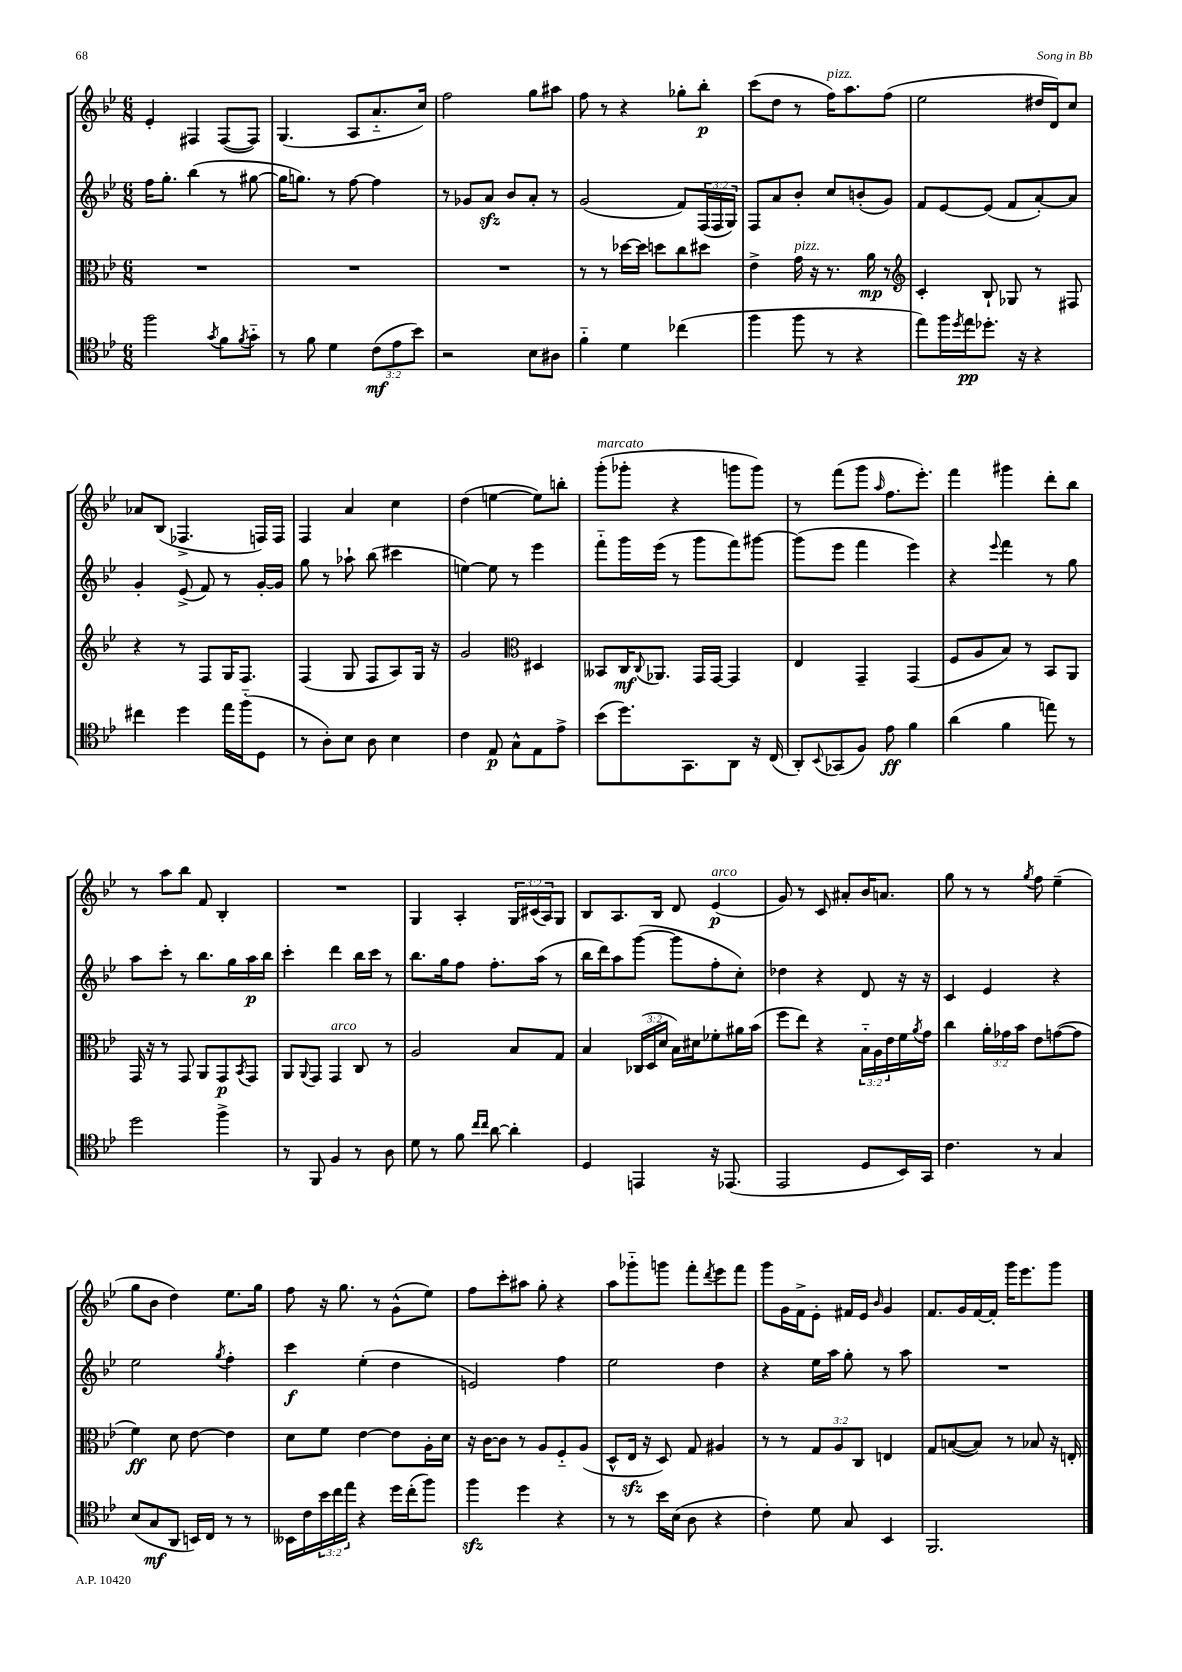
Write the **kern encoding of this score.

**kern	**dynam	**kern	**dynam	**kern	**dynam	**kern	**dynam
*part4	*part4	*part3	*part3	*part2	*part2	*part1	*part1
*staff4	*staff4	*staff3	*staff3	*staff2	*staff2	*staff1	*staff1
*clefC4	*	*clefC3	*	*clefG2	*	*clefG2	*
*k[b-e-]	*	*k[b-e-]	*	*k[b-e-]	*	*k[b-e-]	*
*M6/8	*	*M6/8	*	*M6/8	*	*M6/8	*
=15	=15	=15	=15	=15	=15	=15	=15
2ff\	.	2.r	.	16ff\KL	.	4e-'/	.
.	.	.	.	8.gg'\J	.	.	.
.	.	.	.	(4bb-\	.	4F#X/	.
8qg/	.	.	.	.	.	.	.
8f\L	.	.	.	8r	.	([8F#/L	.
8qf/	.	.	.	.	.	.	.
8g\J	.	.	.	[8gg#X\	.	8F#/J])	.
=16	=16	=16	=16	=16	=16	=16	=16
8r	.	2.r	.	16gg#\KL]	.	(4.G/	.
.	.	.	.	8.ggn\J)	.	.	.
8f\	.	.	.	.	.	.	.
4d\	.	.	.	8r	.	.	.
.	.	.	.	[8ff\	.	8A/L	.
(12c\L	mf	.	.	4ff\]	.	8.a/	.
12e-\	.	.	.	.	.	.	.
12b-\J)	.	.	.	.	.	.	.
.	.	.	.	.	.	16cc/Jk)	.
=17	=17	=17	=17	=17	=17	=17	=17
2r	.	2.r	.	8r	.	2ff\	.
.	.	.	.	8g-X/L	.	.	.
.	.	.	.	8azz/J	.	.	.
.	.	.	.	8b-/L	.	.	.
8B-\L	.	.	.	8a'/J	.	8gg\L	.
8A#X\J	.	.	.	8r	.	8aa#X\J	.
=18	=18	=18	=18	=18	=18	=18	=18
4f\	.	8r	.	(2g/	.	8ff\	.
.	.	8r	.	.	.	8r	.
4d\	.	[16dd-X\LL	.	.	.	4r	.
.	.	16dd-\JJ]	.	.	.	.	.
.	.	8ddn\L	.	.	.	.	.
(4cc-X\	.	8cc\	.	8f/L)	.	8gg-X'\L	.
.	.	8dd#X\J	.	(24F/L	.	8bb-'\J	p
.	.	.	.	24F/	.	.	.
.	.	.	.	24G/JJ)	.	.	.
=19	=19	=19	=19	=19	=19	=19	=19
4ff\	.	4e-^\	.	8F/L	.	(8ccc\L	.
.	.	.	.	8a/	.	8dd\J	.
!	!	!LO:TX:a:i:t=pizz.	!	!	!	!	!
8ff\	.	16g\	.	8b-'/J	.	8r	.
.	.	16r	.	.	.	.	.
!	!	!	!	!	!	!LO:TX:a:i:t=pizz.	!
8r	.	8.r	.	8cc/L	.	16ff\KL)	.
.	.	.	.	.	.	8.aa\	.
4r	.	.	.	(8bn'/	.	.	.
.	.	16a\	mp	.	.	.	.
.	.	8r	.	8g/J)	.	(8ff\J	.
=20	=20	=20	=20	=20	=20	=20	=20
*	*	*clefG2	*	*	*	*	*
8ee-\L)	.	4c'/	.	8f/L	.	2ee-\	.
16ff\L	.	.	.	[8e-/	.	.	.
8qdd/	.	.	.	.	.	.	.
16ee-\J	pp	.	.	.	.	.	.
8.dd-X'\J	.	8B-`/	.	(8e-/J]	.	.	.
.	.	8G-X/	.	8f/L	.	.	.
16r	.	.	.	.	.	.	.
4r	.	8r	.	[8a'/)	.	16dd#X/LL	.
.	.	.	.	.	.	16d/J)	.
.	.	8F#X/	.	8a/J]	.	8cc/J	.
!!LO:LB:g=z
=21	=21	=21	=21	=21	=21	=21	=21
4cc#X\	.	4r	.	4g'/	.	8a-X/L	.
.	.	.	.	.	.	(8B-/J	.
4dd\	.	8r	.	(8e-^/	.	4.F-X^/	.
.	.	8F/L	.	8f/)	.	.	.
16ee-\LL	.	16G/K	.	8r	.	.	.
(16ff\J	.	8.F/J	.	.	.	.	.
8D\J	.	.	.	[16g'/LL	.	16Fn/LL)	.
.	.	.	.	16g/JJ]	.	16F/JJ	.
=22	=22	=22	=22	=22	=22	=22	=22
8r	.	(4F/	.	8gg\	.	4F/	.
8A'\L)	.	.	.	8r	.	.	.
8B-\J	.	8G/	.	8aa-X`\	.	4a/	.
8A\	.	8F/L	.	(8bb-\	.	.	.
4B-\	.	8A/)	.	4ccc#X\	.	4cc\	.
.	.	16G/Jk	.	.	.	.	.
.	.	16r	.	.	.	.	.
=23	=23	=23	=23	=23	=23	=23	=23
4c\	.	2g/	.	[4een\)	.	(4dd\	.
8E-/	p	.	.	8ee\]	.	[4een\	.
8G^^\L	.	.	.	8r	.	.	.
*	*	*clefC3	*	*	*	*	*
8E-\	.	4D#X/	.	4eee-\	.	8ee\L])	.
8e-^\J	.	.	.	.	.	8bbn'\J	.
=24	=24	=24	=24	=24	=24	=24	=24
!	!	!	!	!	!	!LO:TX:a:i:t=marcato	!
(8b-\L	.	8BB--X/L	.	8fff\L	.	(8ggg'\L	.
8.dd\)	.	16C/K	mf	16ggg\L	.	8ggg-X'\J	.
.	.	8qqC/	.	.	.	.	.
.	.	8.AA-X/J	.	(16eee-\JJ	.	.	.
.	.	.	.	8r	.	4r	.
8.GG\	.	.	.	.	.	.	.
.	.	16GG/LL	.	8ggg\L	.	.	.
.	.	[16GG/JJ	.	.	.	.	.
8AA\J	.	4GG/]	.	8fff\)	.	8gggn\L	.
16r	.	.	.	[8ggg#X\J	.	8ggg\J)	.
(16C/	.	.	.	.	.	.	.
=25	=25	=25	=25	=25	=25	=25	=25
8AA'/L)	.	4E-/	.	(8ggg#\L]	.	8r	.
8qqBB-/	.	.	.	.	.	.	.
(8GG-X/	.	.	.	8eee-\J	.	(8fff\L	.
8F/J)	.	4GG~/	.	4fff\	.	8ggg\J	.
.	.	.	.	.	.	16qqaa/	.
8e-\	ff	.	.	.	.	8.ff\L	.
4f\	.	(4GG/	.	4eee-\)	.	.	.
.	.	.	.	.	.	8.eee-'\J)	.
=26	=26	=26	=26	=26	=26	=26	=26
(4a\	.	8F/L	.	4r	.	4fff\	.
.	.	8A/	.	.	.	.	.
.	.	.	.	8qqeee-/	.	.	.
4f\	.	8B-/J)	.	4fff\	.	4ggg#X\	.
.	.	8r	.	.	.	.	.
8een\)	.	8BB-/L	.	8r	.	8ddd'\L	.
8r	.	8AA/J	.	8gg\	.	8bb-\J	.
!!LO:LB:g=z
=27	=27	=27	=27	=27	=27	=27	=27
2dd\	.	16GG/	.	8aa\L	.	8r	.
.	.	16r	.	.	.	.	.
.	.	8r	.	8ccc'\J	.	8aa\L	.
.	.	8GG/	.	8r	.	8bb-\J	.
.	.	8AA/L	.	8.bb-\L	.	8f/	.
4ff^\	.	8GG/	p	.	.	4B-'/	.
.	.	.	.	16gg\L	.	.	.
.	.	8qBB-/	.	.	.	.	.
.	.	8GG/J	.	16aa\	p	.	.
.	.	.	.	16bb-\JJ	.	.	.
=28	=28	=28	=28	=28	=28	=28	=28
8r	.	8AA/L	.	4ccc'\	.	2.r	.
.	.	8qqAA/	.	.	.	.	.
8FF/	.	8GG/J	.	.	.	.	.
!	!	!LO:TX:a:i:t=arco	!	!	!	!	!
4F/	.	4GG/	.	4ddd\	.	.	.
8r	.	8C/	.	16bb-\LL	.	.	.
.	.	.	.	16ccc\JJ	.	.	.
8A\	.	8r	.	8r	.	.	.
=29	=29	=29	=29	=29	=29	=29	=29
8d\	.	2A/	.	8.bb-\L	.	4G/	.
8r	.	.	.	.	.	.	.
.	.	.	.	16gg\k	.	.	.
8f\	.	.	.	8ff\J	.	4A'/	.
16qqcc/LL	.	.	.	.	.	.	.
16qqcc/JJ	.	.	.	.	.	.	.
[8a\	.	.	.	8.ff'\L	.	.	.
4a'\]	.	8B-/L	.	.	.	24G/LL	.
.	.	.	.	.	.	(24c#X/	.
.	.	.	.	(16aa\Jk	.	.	.
.	.	.	.	.	.	24A/J)	.
.	.	8G/J	.	8r	.	8G/J	.
=30	=30	=30	=30	=30	=30	=30	=30
4D/	.	4B-/	.	16bb-\LL	.	8B-/L	.
.	.	.	.	16ddd\J)	.	.	.
.	.	.	.	8aa\	.	8.A/	.
4EEn/	.	(24C-X/LL	.	([8ggg\J	.	.	.
.	.	24D/	.	.	.	.	.
.	.	.	.	.	.	16B-/Jk	.
.	.	24d/JJ	.	.	.	.	.
.	.	16B-\LL)	.	8ggg\L]	.	8d/	.
.	.	16d#X\J	.	.	.	.	.
!	!	!	!	!	!	!LO:TX:a:i:t=arco	!
16r	.	8f-X'\	.	8ff'\	.	(4e-/	p
(8.EE-X/	.	.	.	.	.	.	.
.	.	16a#X\L	.	8cc'\J)	.	.	.
.	.	(16b-\JJ	.	.	.	.	.
=31	=31	=31	=31	=31	=31	=31	=31
2EE-/	.	8ff\L	.	4dd-X\	.	8g/)	.
.	.	8ee-\J)	.	.	.	8r	.
.	.	4r	.	4r	.	8c/	.
.	.	.	.	.	.	8a#X'/L	.
8D/L	.	24B-\LL	.	8d/	.	16b-/K	.
.	.	24A\	.	.	.	.	.
.	.	.	.	.	.	8.an/J	.
.	.	24e-\	.	.	.	.	.
16BB-/L)	.	16f\	.	16r	.	.	.
.	.	8qa/	.	.	.	.	.
16GG/JJ	.	16g\JJ	.	16r	.	.	.
=32	=32	=32	=32	=32	=32	=32	=32
4.c\	.	4cc\	.	4c/	.	8gg\	.
.	.	.	.	.	.	8r	.
.	.	24a'\LL	.	4e-/	.	8r	.
.	.	24g-X\	.	.	.	.	.
.	.	24b-\JJ	.	.	.	.	.
.	.	.	.	.	.	8qgg/	.
8r	.	8e-\L	.	.	.	8ff\	.
4G/	.	([8gn\	.	4r	.	(4ee-~\	.
.	.	8g\J]	.	.	.	.	.
!!LO:LB:g=z
=33	=33	=33	=33	=33	=33	=33	=33
(8B-/L	.	4f\)	ff	2ee-\	.	8gg\L	.
8G/	mf	.	.	.	.	8b-\J	.
8AA/J	.	8d\	.	.	.	4dd\)	.
16BBn/LL)	.	[8e-\	.	.	.	.	.
16C/JJ	.	.	.	.	.	.	.
.	.	.	.	8qgg/	.	.	.
8r	.	4e-\]	.	4ff'\	.	8.ee-\L	.
8r	.	.	.	.	.	.	.
.	.	.	.	.	.	16gg\Jk	.
=34	=34	=34	=34	=34	=34	=34	=34
16BB--X\LL	.	8d\L	.	4ccc\	f	8ff\	.
16c\	.	.	.	.	.	.	.
24b-\	.	8f\J	.	.	.	16r	.
24cc\	.	.	.	.	.	.	.
.	.	.	.	.	.	8.gg\	.
24ee-\JJ	.	.	.	.	.	.	.
4r	.	[4e-\	.	(4ee-'\	.	.	.
.	.	.	.	.	.	8r	.
16dd\LL	.	8e-\L]	.	4dd\	.	(8g^^\L	.
(16cc'\J	.	.	.	.	.	.	.
8ff\J)	.	16A'\L	.	.	.	8ee-\J)	.
.	.	16d\JJ	.	.	.	.	.
=35	=35	=35	=35	=35	=35	=35	=35
4ffzz\	.	16r	.	2en/)	.	8ff\L	.
.	.	[16c\KL	.	.	.	.	.
.	.	8c\J]	.	.	.	8ccc'\	.
4dd\	.	8r	.	.	.	8aa#X\J	.
.	.	8A/L	.	.	.	8gg'\	.
4r	.	8F/	.	4ff\	.	4r	.
.	.	(8A/J	.	.	.	.	.
=36	=36	=36	=36	=36	=36	=36	=36
8r	.	8D^^/L	.	2ee-\	.	8aa\L	.
8r	.	16E-zz/Jk	.	.	.	8ggg-X\	.
.	.	16r	.	.	.	.	.
16b-\LL	.	8D/)	.	.	.	8gggn\J	.
(16B-\JJ	.	.	.	.	.	.	.
8A\	.	8G/	.	.	.	8fff'\L	.
.	.	.	.	.	.	8qddd/	.
4r	.	4A#X/	.	4dd\	.	8eee-\	.
.	.	.	.	.	.	8fff\J	.
=37	=37	=37	=37	=37	=37	=37	=37
4c'\)	.	8r	.	4r	.	8ggg\L	.
.	.	8r	.	.	.	16g\L	.
.	.	.	.	.	.	16f^\J	.
8d\	.	12G/L	.	16ee-\LL	.	8e-'\J	.
.	.	.	.	16aa\JJ	.	.	.
.	.	12A/	.	.	.	.	.
8G/	.	.	.	8gg'\	.	16f#X/LL	.
.	.	12C/J	.	.	.	.	.
.	.	.	.	.	.	16e-/JJ	.
.	.	.	.	.	.	16qqb-/	.
4BB-/	.	4En/	.	8r	.	4g/	.
.	.	.	.	8aa\	.	.	.
=38	=38	=38	=38	=38	=38	=38	=38
2.FF/	.	8G/L	.	2.r	.	8.f/L	.
.	.	([8Bn/	.	.	.	.	.
.	.	.	.	.	.	16g/L	.
.	.	8B/J])	.	.	.	[16f/	.
.	.	.	.	.	.	16f'/JJ]	.
.	.	8r	.	.	.	16ggg\KL	.
.	.	.	.	.	.	8.eee-\	.
.	.	8B-X/	.	.	.	.	.
.	.	16r	.	.	.	8ggg\J	.
.	.	16En'/	.	.	.	.	.
==	==	==	==	==	==	==	==
*-	*-	*-	*-	*-	*-	*-	*-
